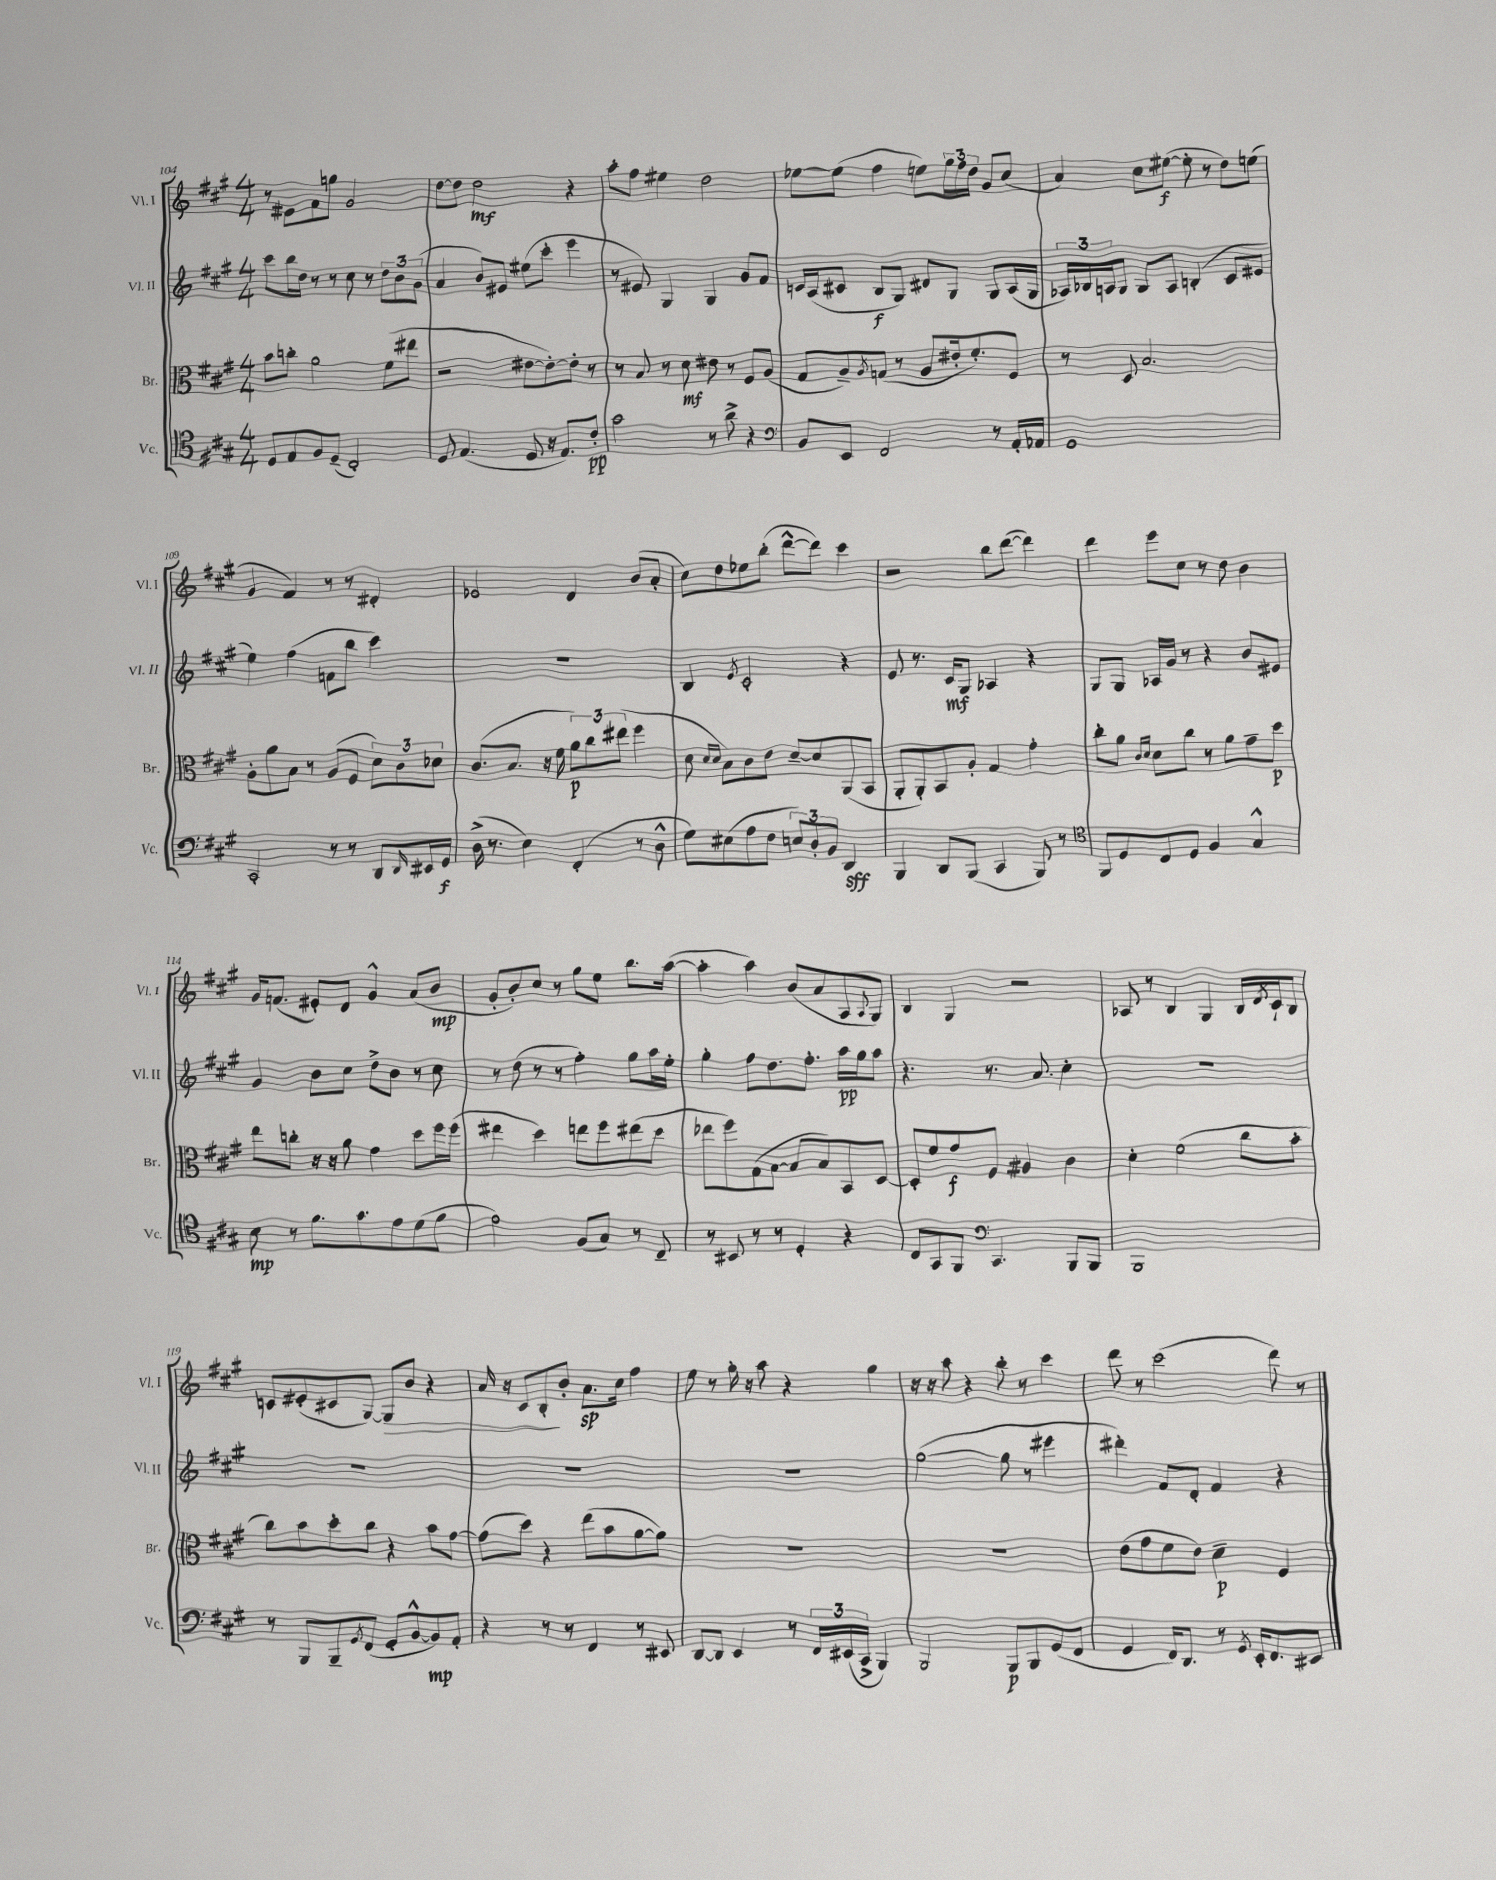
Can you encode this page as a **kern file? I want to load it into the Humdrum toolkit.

**kern	**kern	**kern	**kern
*staff4	*staff3	*staff2	*staff1
*clefC4	*clefC3	*clefG2	*clefG2
*k[f#c#g#]	*k[f#c#g#]	*k[f#c#g#]	*k[f#c#g#]
*M4/4	*M4/4	*M4/4	*M4/4
8D	8b	8ccc#	8r
8E	8cc'	16bb	8e#
.	.	16dd	.
8F#	2a	8r	8f#
(8D~	.	8r	8gg
2C#')	.	8cc#	2g#
.	.	8r	.
.	(8f#	12dd	.
.	.	12b	.
.	8ee#	.	.
.	.	(12g#	.
=	=	=	=
8D	2r	4a	[8dd
(4.E	.	.	8dd]
.	.	8b)	2dd
.	.	8e#	.
8D	[8e#	(8ee#	.
16r	8e#'_)	8ccc#'	.
8.E)	.	.	.
.	8e#']	4eee	4r
8c#'	8r	.	.
=	=	=	=
2g#	8r	8r	8aa'
.	8B	8e#)	8ff#
.	8r	4G#	4ee#
.	8d	.	.
8r	8e#	4G#	2dd
8a^	8r	.	.
4r	8F#	8g#	.
.	(8A	8f#	.
=	=	=	=
*clefF4	*	*	*
8BB	8G#	16c	[8ee-
.	.	(16A	.
8EE	8A~)	8c#	(8ee-]
.	8qA	.	.
2FF#	(8G	8B	4ff#
.	8r	8G#)	.
.	8A	8d#	8ee)
.	16e#'	8G#	24gg#
.	.	.	24ff#
.	8.f#')	.	.
.	.	.	24dd
8r	.	8G#	8g#
16AA'	8F#	(16A	(8cc#
16AA-	.	16G#	.
=	=	=	=
1GG#	8r	24A-)	4a)
.	.	24B-	.
.	.	24A	.
.	8D	8G#	.
.	2.B	8G#	8cc#
.	.	8A	([8ee#
.	.	(4B'	8ee#']
.	.	.	8r
.	.	8c#	8dd)
.	.	8e#	(8ee
=	=	=	=
2CC#'	8A'	4ee)	4g#
.	8a	.	.
.	8B	(4ff#	4f#)
.	8r	.	.
8r	(8A	8f	8r
8r	8F#	8bb	8r
8DD	12d)	4ccc#)	4d#'
.	12c#	.	.
16qqDD	.	.	.
16EE#	.	.	.
.	12d-	.	.
16GG#	.	.	.
=	=	=	=
(16D^	(8.c#	1r	2e-
8.r	.	.	.
.	8.B	.	.
4E)	.	.	.
.	16r	.	.
.	16f#	.	.
(4FF#'	12a)	.	4d
.	12cc#	.	.
.	(12ee#	.	.
8r	4ff#	.	(8b
8D^^	.	.	8a'
=	=	=	=
8G#)	8d	4B	8cc#)
.	16qqd	.	.
.	16qqd	.	.
(8E#	8B)	.	8dd
.	.	8qe	.
8A	8c#	2c#'	8ee-
8F#	8e	.	(8bb'
12E)	[8d~	.	[8ddd^^
12D'	.	.	.
.	8d]	.	8ddd])
12BB	.	.	.
4DD	(8AA	4r	4ccc#
.	8BB	.	.
=	=	=	=
4BBB	8AA'	8e	2r
.	8AA')	8.r	.
8DD	8BB	.	.
.	.	16c#	.
(8BBB	8A'	8G#	.
4CC#	4G#	4A-	8bb
.	.	.	([8ddd
8BBB)	4g#'	4r	4ddd])
8r	.	.	.
=	=	=	=
*clefC4	*	*	*
8FF#	8cc#'	8G#	4ddd
8D	8a	8G#	.
.	16qqc#	.	.
.	16qqd	.	.
8C#	8d	16A-	8eee
.	.	16g#	.
8D	8cc#	8r	8cc#
4F#	8r	4r	8r
.	8a	.	8dd
4G#^^	8g#~	8b	4b
.	8dd	8e#	.
=	=	=	=
8B	8ee	4g#	16g#
.	.	.	(8.f
8r	8cc'	.	.
8.f#	16r	8b	8e#')
.	16r	.	.
.	8a	8cc#	8d
8.g#	.	.	.
.	4g#	8dd^	4g#^^
8e	.	8b	.
(8d	8dd	8r	(8a
8f#	16ff#	8cc#	8b
.	(16ff#	.	.
=	=	=	=
2e)	4ee#	8r	8g#'
.	.	(8dd	8b')
.	4dd)	8r	8cc#
.	.	8r	8r
(8F#	8ee	4ff#')	8gg#
8G#)	8ff#	.	8ee
8r	(8ee#	8gg#	8.bb
8C#~	8dd	16aa	.
.	.	16ee'	([16aa
=	=	=	=
8r	8ee-	4gg#'	4aa']
8BB#	8ff#)	.	.
8r	(8G#	8ff#	4aa)
8r	[8B	8.dd	.
4D'	8B]	.	(8b
.	.	8.ff#'	.
.	8B)	.	8a
4r	8BB	16aa	8A
.	.	16gg#	.
.	.	.	8qqA
.	[8D	8aa	8G#)
=	=	=	=
8C#	8D']	4.r	4B
8GG#	8f#	.	.
8FF#	8g#	.	4G#
*clefF4	*	*	*
4.CC#	8F#	8.r	.
.	4A#	.	2r
.	.	8.a	.
8BBB	4c#	4cc#'	.
8BBB	.	.	.
=	=	=	=
1BBB	4d'	1r	8A-
.	.	.	8r
.	(2f#	.	4B
.	.	.	4G#
.	8cc#	.	16B
.	.	.	8qd
.	.	.	16c#`
.	8b'	.	8B
=	=	=	=
8r	8cc#)	1r	8c
8BBB	8b	.	(8e#'
8BBB~	8dd'	.	8c#
8qGG#	.	.	.
(8FF#	8cc#	.	[8G#)
8GG#'	4r	.	8G#]
[8BB^^	.	.	8b
8BB])	8b	.	4r
8AA'	[8g#	.	.
=	=	=	=
4r	(8g#]	1r	16a
.	.	.	16r
.	8dd)	.	8c#
8r	4r	.	8B'
8r	.	.	8b'
4FF#	(8ee	.	8.a
.	8b	.	.
.	.	.	16cc#
8r	[8a	.	4ff#
8EE#	8a])	.	.
=	=	=	=
[8DD	1r	1r	8ee
8DD]	.	.	8r
4EE	.	.	16gg#'
.	.	.	16r
.	.	.	8aa
8r	.	.	4r
24FF#	.	.	.
(24EE#	.	.	.
24CC#^	.	.	.
4BBB)	.	.	4gg#
=	=	=	=
2BBB	1r	([2gg#	16r
.	.	.	16r
.	.	.	8aa
.	.	.	4r
8BBB	.	8gg#]	8bb'
8BBB	.	8r	8r
(8GG#	.	4eee#	4ccc#
8FF#	.	.	.
=	=	=	=
4GG#	(8e	4ddd#')	8ddd
.	8g#	.	8r
16FF#)	8f#	8f#	(2ccc#
8.DD	.	.	.
.	8e)	8d'	.
8r	4d~	4f#	.
8qGG#	.	.	.
16EE'	.	.	.
8.FF#	.	.	.
.	4F#	4r	8ddd)
8EE#	.	.	8r
==	==	==	==
*-	*-	*-	*-
